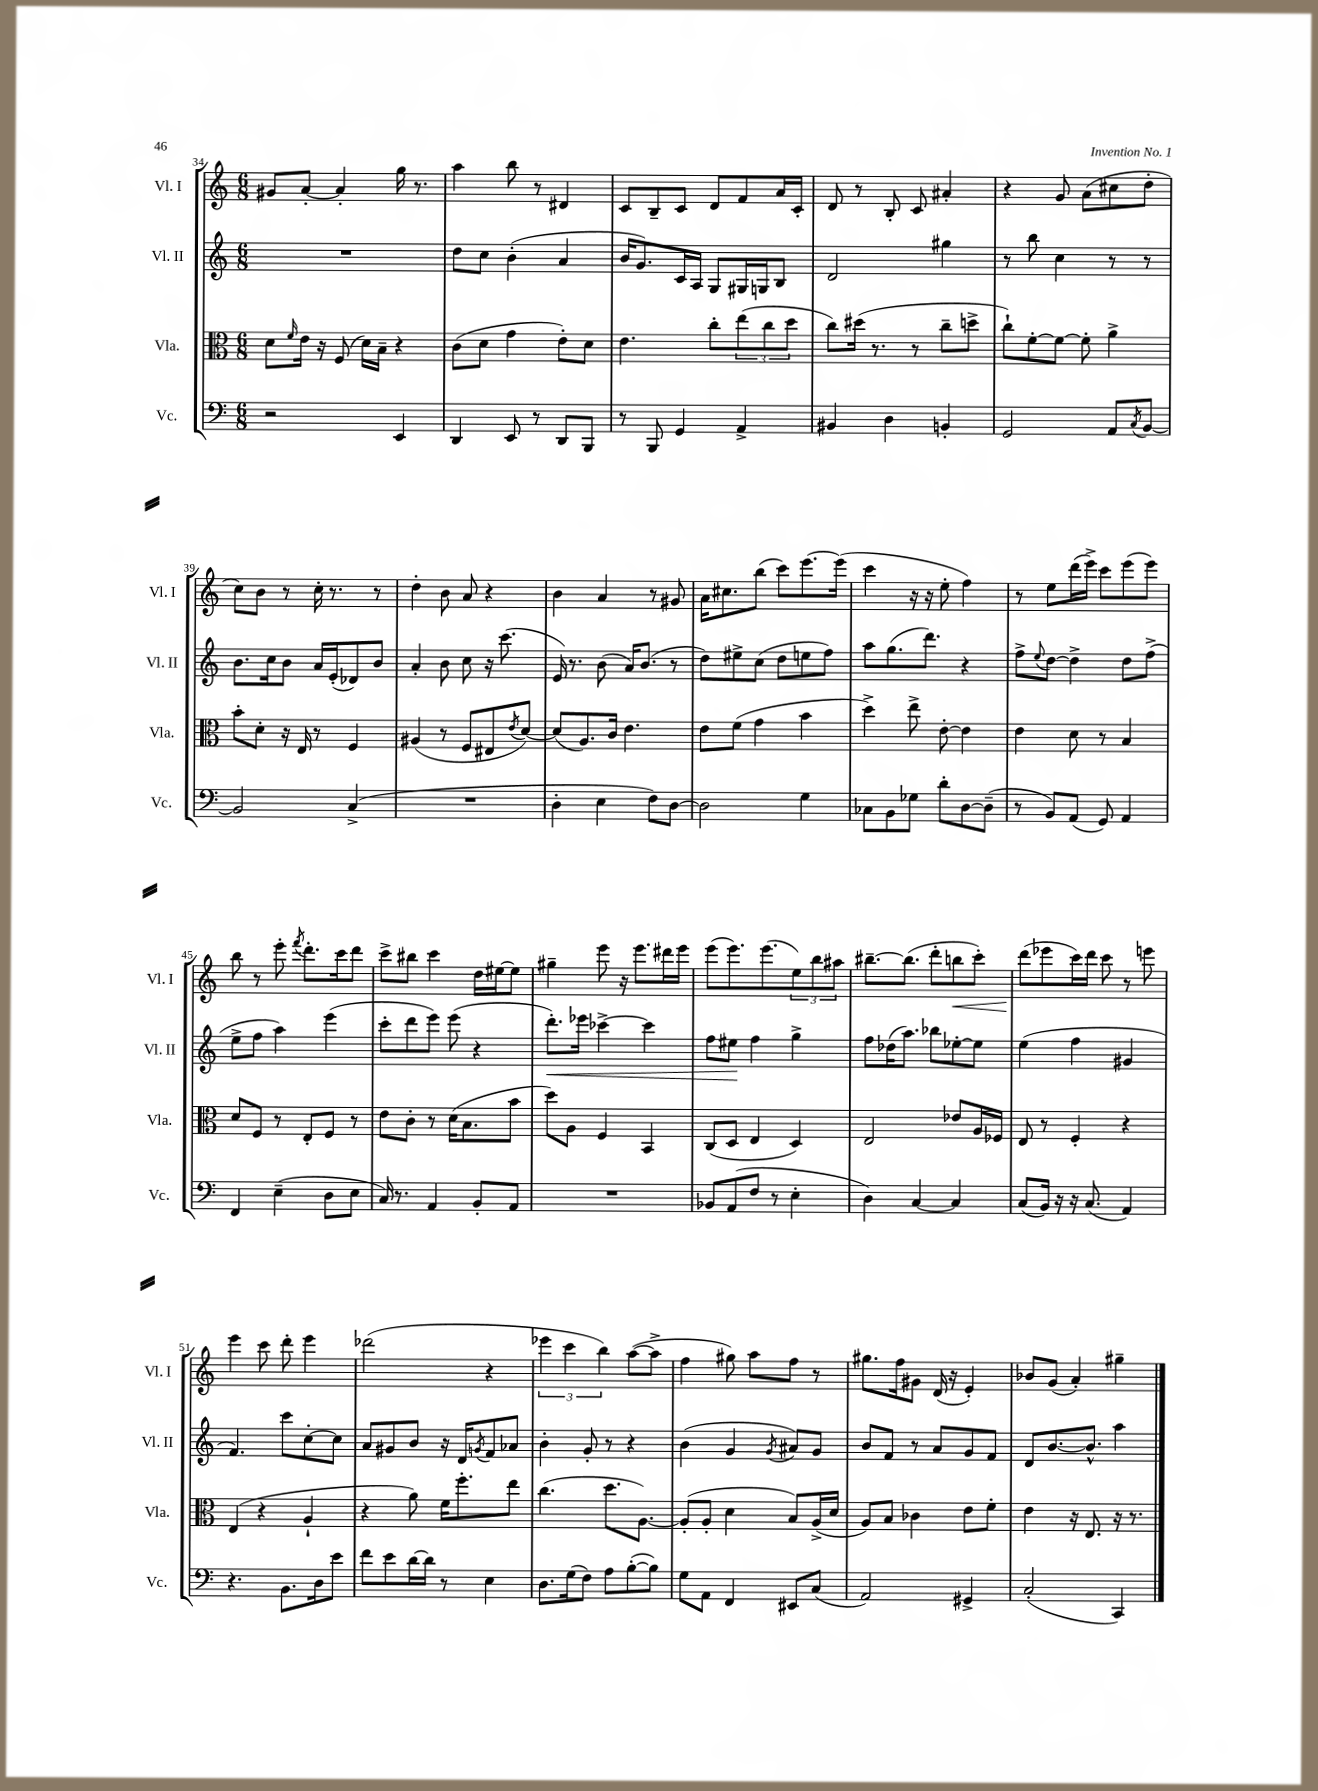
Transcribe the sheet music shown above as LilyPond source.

<<
\new StaffGroup <<
\new Staff = "s0" \with { instrumentName = "Vl. I" shortInstrumentName = "Vl. I" } {
    \clef treble \key c \major \numericTimeSignature \time 6/8
    gis'8 a'8~-. a'4-. g''16 r8. |
    a''4 b''8 r8 dis'4 |
    c'8 b8-- c'8 d'8 f'8 a'16 c'16-. |
    d'8 r8 b8-. c'8 ais'4-. |
    r4 g'8 a'8( cis''8 d''8-. |
    c''8) b'8 r8 c''16-. r8. r8 |
    d''4-. b'8 a'8 r4 |
    b'4 a'4 r8 gis'8 |
    a'16 cis''8. b''8( c'''8) e'''8.~ e'''16( |
    c'''4 r16 r16 e''8-. f''4) |
    r8 e''8 d'''16( e'''16->) c'''8 e'''8( e'''8) |
    b''8 r8 e'''8-. \acciaccatura { f'''8 } d'''8.-. c'''16 d'''8 |
    c'''8-> bis''8 c'''4 d''16 eis''16~ eis''8 |
    gis''4-- e'''8 r16 e'''8. dis'''16 e'''16 |
    e'''8( e'''8.) e'''8.( \tuplet 3/2 { e''8) b''8 ais''8 } |
    bis''8.~-- bis''8.( d'''8-. b''8\< c'''8-.) |
    d'''8\!( ees'''8 c'''16) d'''16 c'''8 r8 e'''8 |
    e'''4 c'''8 d'''8-. e'''4 |
    des'''2( r4 |
    \tuplet 3/2 { ees'''4 c'''4 b''4) } a''8~( a''8-> |
    f''4 gis''8) a''8 f''8 r8 |
    gis''8. f''16 gis'8 d'16( r16 e'4-.) |
    bes'8 g'8( a'4-.) gis''4-- \bar "|." |
}
\new Staff = "s1" \with { instrumentName = "Vl. II" shortInstrumentName = "Vl. II" } {
    \clef treble \key c \major \numericTimeSignature \time 6/8
    R2. |
    d''8 c''8 b'4-.( a'4 |
    b'16 g'8.) c'16 a16 g8 gis16 g16 b8 |
    d'2 gis''4 |
    r8 b''8 c''4 r8 r8 |
    b'8. c''16 b'8 a'16 e'16-.( des'8) b'8 |
    a'4-. b'8 c''8 r16 c'''8.( |
    e'16) r8. b'8( a'16) b'8.( r8 |
    d''8) eis''8-> c''8( d''8 e''8 f''8) |
    a''8 g''8.( d'''8.) r4 |
    f''8-> \appoggiatura { e''8 } d''8~ d''4-> d''8 f''8->( |
    e''8-> f''8 a''4) e'''4( |
    c'''8-. d'''8 e'''8) e'''8( r4 |
    d'''8.-.\<) ees'''16 ces'''4~-> ces'''4 |
    f''8 eis''8\! f''4 g''4-> |
    f''8 des''16( a''8.) bes''8 ees''8~-. ees''8 |
    e''4( f''4 gis'4 |
    f'4.) c'''8 c''8~-. c''8 |
    a'8 gis'8 b'8 r16 d'16 \acciaccatura { g'8 } f'8 aes'8 |
    b'4-. g'8-. r8 r4 |
    b'4( g'4 \acciaccatura { g'8 } ais'8) g'8 |
    b'8 f'8 r8 a'8 g'8 f'8 |
    d'8 b'8.~ b'8.-^ a''4 \bar "|." |
}
\new Staff = "s2" \with { instrumentName = "Vla." shortInstrumentName = "Vla." } {
    \clef alto \key c \major \numericTimeSignature \time 6/8
    d'8 \grace { f'16 } e'16 r16 f8( d'16) b16-- r4 |
    c'8( d'8 g'4 e'8-.) d'8 |
    e'4. c''8-. \tuplet 3/2 { e''8( c''8 d''8 } |
    c''8) dis''16( r8. r8 c''8-- d''8-> |
    c''8-!) f'8~-. f'8~ f'8-. a'4-> |
    b'8-. d'8-. r16 e16 r8 f4 |
    ais4( r8 f8 eis8 \acciaccatura { e'8 } d'8~) |
    d'8( a8.) c'16 e'4. |
    e'8 f'8( g'4 b'4 |
    d''4->) e''8-> e'8~-. e'4 |
    e'4 d'8 r8 b4 |
    d'8 f8 r8 e8-. f8 r8 |
    e'8 c'8-. r8 d'16( b8. b'8 |
    d''8) a8 f4 b,4 |
    c8( d8 e4 d4) |
    e2 ees'8 a16 fes16 |
    e8 r8 f4-. r4 |
    e4( r4 a4-! |
    r4 a'8) f'16 f''8.-. e''8 |
    c''4.( d''8. a8.~) |
    a8-.( a8-. d'4 b8) a16->( d'16 |
    a8) b8 ces'4 e'8 f'8-. |
    e'4 r16 e8. r16 r8. \bar "|." |
}
\new Staff = "s3" \with { instrumentName = "Vc." shortInstrumentName = "Vc." } {
    \clef bass \key c \major \numericTimeSignature \time 6/8
    r2 e,4 |
    d,4 e,8 r8 d,8 b,,8 |
    r8 b,,8 g,4 a,4-> |
    bis,4 d4 b,4-. |
    g,2 a,8 \acciaccatura { c8 } b,8~ |
    b,2 c4->( |
    R2. |
    d4-. e4 f8) d8~ |
    d2 g4 |
    ces8 b,8 ges8 d'8-. d8~ d8--( |
    r8 b,8) a,8( g,8) a,4 |
    f,4 e4--( d8 e8 |
    c16) r8. a,4 b,8-. a,8 |
    R2. |
    bes,8 a,8( f8 r8 e4-. |
    d4) c4~ c4 |
    c8( b,16) r16 r16 c8.( a,4) |
    r4. b,8. d16 e'8 |
    f'8 e'8 d'16~ d'16 r8 e4 |
    d8. g16( f8) a8 b8~-.( b8) |
    g8 a,8 f,4 eis,8 c8( |
    a,2) gis,4-> |
    c2-.( c,4) \bar "|." |
}
>>
>>
\layout { \context { \Score currentBarNumber = #34 } }
